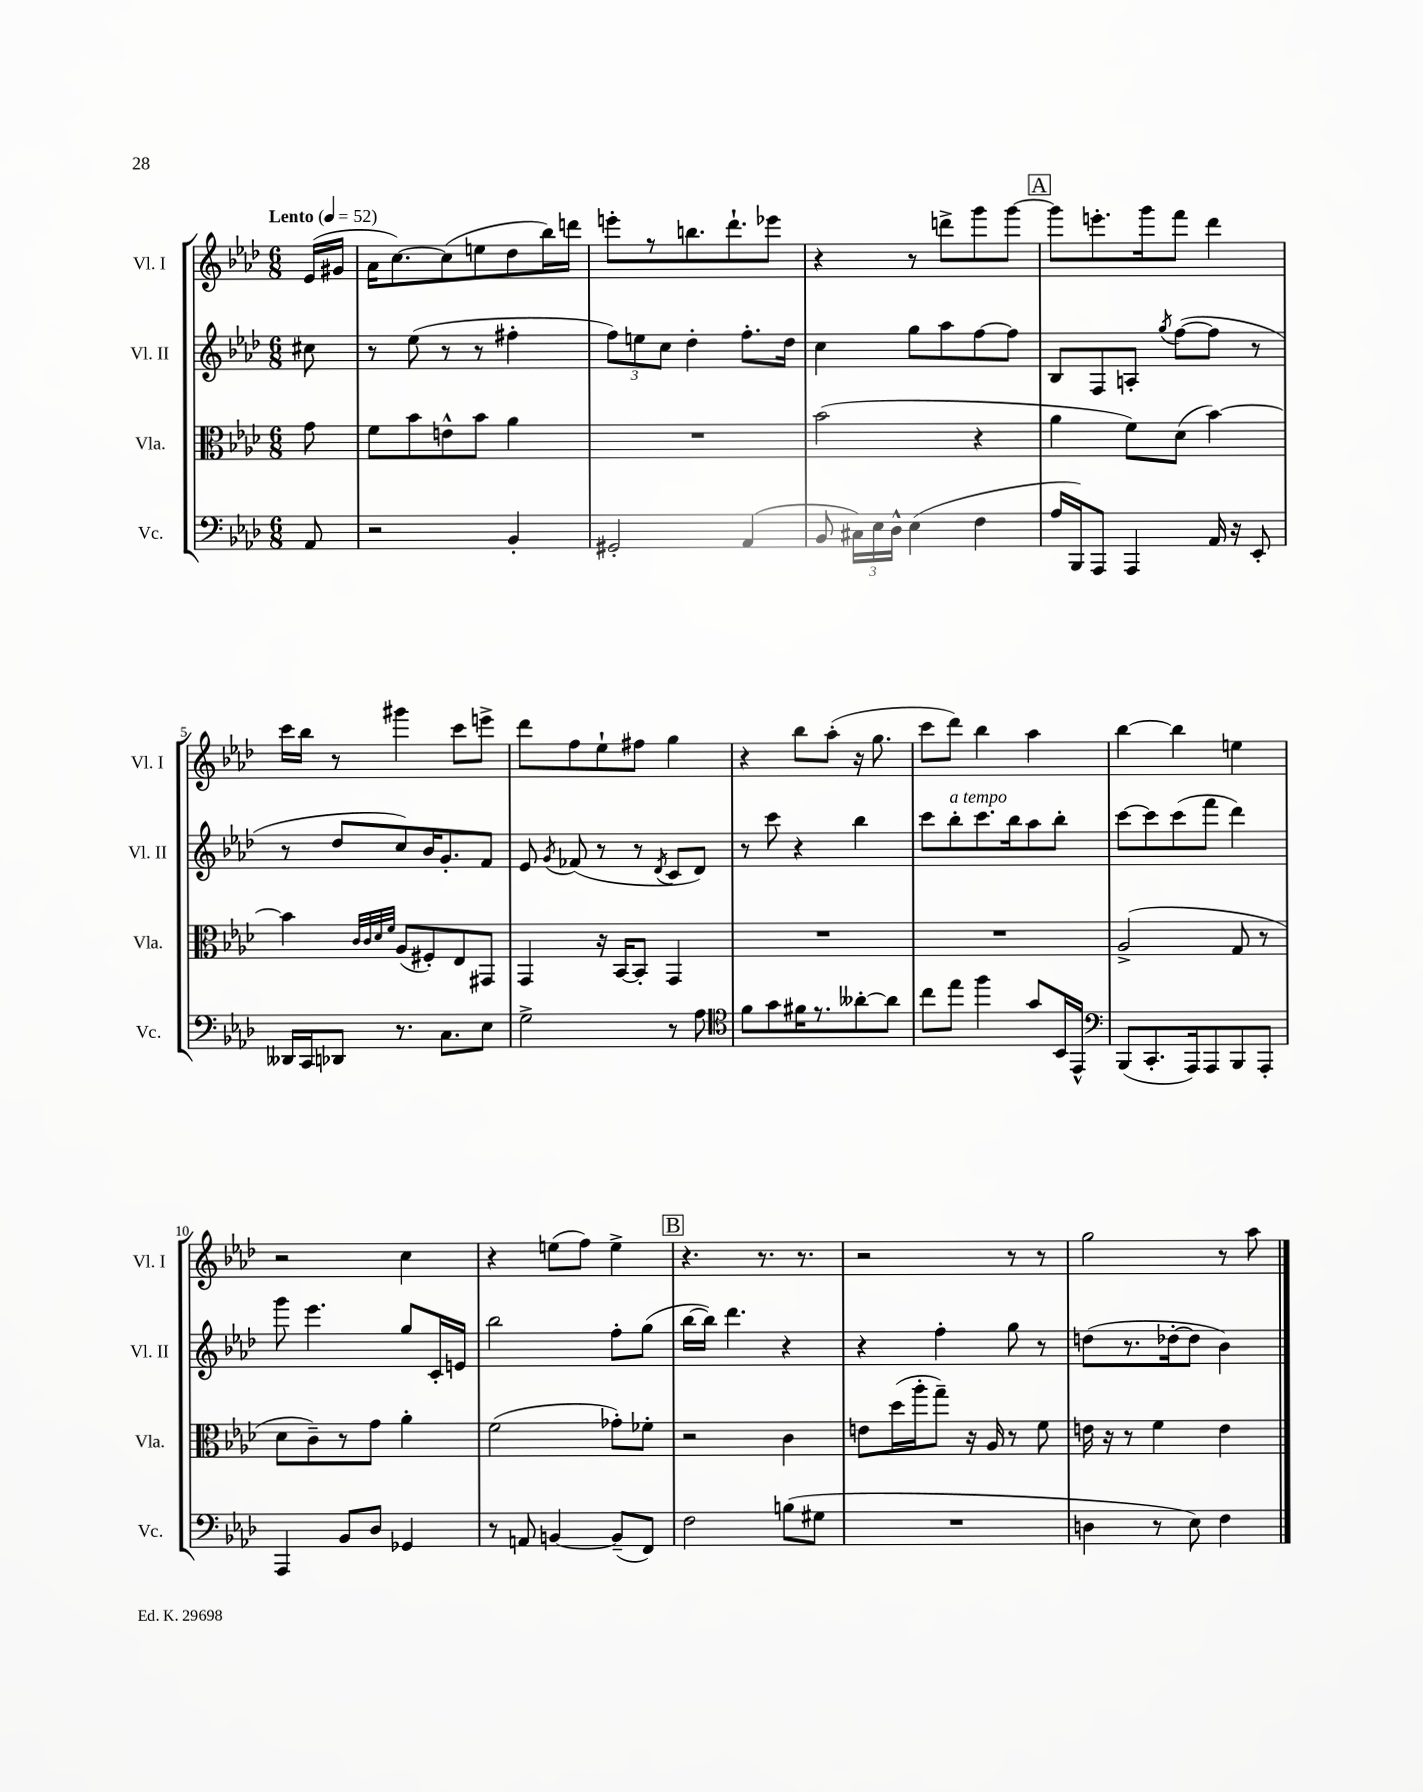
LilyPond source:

<<
\new StaffGroup <<
\new Staff = "s0" \with { instrumentName = "Vl. I" shortInstrumentName = "Vl. I" } {
    \clef treble \key aes \major \numericTimeSignature \time 6/8 \partial 8 \tempo "Lento" 4 = 52
    \autoBeamOff ees'16[( gis'16] |
    aes'16[ c''8.~) c''8( e''8 des''8 bes''16) d'''16] |
    e'''8[-. r8 b''8. des'''8.-! ees'''8] |
    r4 r8 d'''8[-> g'''8 g'''8]~ |
    \mark \markup { \box "A" } g'''8[ e'''8.-. g'''16 f'''8] des'''4 |
    c'''16[ bes''16] r8 gis'''4 c'''8[ e'''8]-> |
    des'''8[ f''8 ees''8-! fis''8] g''4 |
    r4 bes''8[ aes''8]-.( r16 g''8. |
    c'''8[ des'''8]) bes''4 aes''4 |
    bes''4~ bes''4 e''4 |
    r2 c''4 |
    r4 e''8[( f''8]) e''4-> |
    \mark \markup { \box "B" } r4. r8. r8. |
    r2 r8 r8 |
    g''2 r8 aes''8 \bar "|." |
}
\new Staff = "s1" \with { instrumentName = "Vl. II" shortInstrumentName = "Vl. II" } {
    \clef treble \key aes \major \numericTimeSignature \time 6/8 \partial 8
    \autoBeamOff cis''8 |
    r8 ees''8( r8 r8 fis''4-. |
    \tuplet 3/2 { f''8[) e''8 c''8] } des''4-. f''8.[-. des''16] |
    c''4 g''8[ aes''8 f''8~ f''8] |
    \mark \markup { \box "A" } bes8[ f8 a8]-. \acciaccatura { g''8 } f''8[~( f''8] r8 |
    r8 des''8[ c''8) bes'16 g'8.-. f'8] |
    ees'8 \acciaccatura { g'8 } fes'8( r8 r8 \acciaccatura { des'8 } c'8[ des'8]) |
    r8 c'''8 r4 bes''4 |
    c'''8[ bes''8-.^\markup { \italic "a tempo" } c'''8. bes''16 aes''8 bes''8]-. |
    c'''8[~ c'''8 c'''8( f'''8] des'''4) |
    g'''8 ees'''4. g''8[ c'16-. e'16] |
    bes''2 f''8[-. g''8]( |
    \mark \markup { \box "B" } bes''16[~ bes''16]) des'''4. r4 |
    r4 f''4-. g''8 r8 |
    d''8[( r8. des''16~-. des''8] bes'4) \bar "|." |
}
\new Staff = "s2" \with { instrumentName = "Vla." shortInstrumentName = "Vla." } {
    \clef alto \key aes \major \numericTimeSignature \time 6/8 \partial 8
    \autoBeamOff g'8 |
    f'8[ bes'8 e'8-^ bes'8] aes'4 |
    R2. |
    bes'2( r4 |
    \mark \markup { \box "A" } aes'4 f'8[) des'8]( bes'4~) |
    bes'4 \grace { c'32[ c'32 des'32 f'32] } aes8[( fis8-.) ees8 gis,8] |
    g,4 r16 bes,16[~ bes,8]-. g,4 |
    R2. |
    R2. |
    aes2->( g8 r8 |
    des'8[ c'8--) r8 g'8] aes'4-. |
    f'2( ges'8[-.) fes'8]-. |
    \mark \markup { \box "B" } r2 c'4 |
    e'8[ des''16( aes''16-. g''8]--) r16 aes16 r8 f'8 |
    e'16 r16 r8 f'4 e'4 \bar "|." |
}
\new Staff = "s3" \with { instrumentName = "Vc." shortInstrumentName = "Vc." } {
    \clef bass \key aes \major \numericTimeSignature \time 6/8 \partial 8
    \autoBeamOff aes,8 |
    r2 bes,4-. |
    gis,2-. aes,4( |
    bes,8 \tuplet 3/2 { cis16[) ees16 des16]-^ } ees4( f4 |
    \mark \markup { \box "A" } aes16[ bes,,16) aes,,8] aes,,4 aes,16 r16 ees,8-. |
    deses,16[ c,16 des,8] r8. c8.[ ees8] |
    g2-> r8 aes8 |
    \clef tenor f'8[ g'8 fis'16 r8. aeses'8~-. aeses'8] |
    c''8[ ees''8] f''4 g'8[ bes,16 ees,16]-^ |
    \clef bass bes,,8[( c,8.-. aes,,16) aes,,8 bes,,8 aes,,8]-. |
    aes,,4 bes,8[ des8] ges,4 |
    r8 a,8 b,4~ b,8[--( f,8]) |
    \mark \markup { \box "B" } f2 b8[( gis8] |
    R2. |
    d4 r8 ees8) f4 \bar "|." |
}
>>
>>
